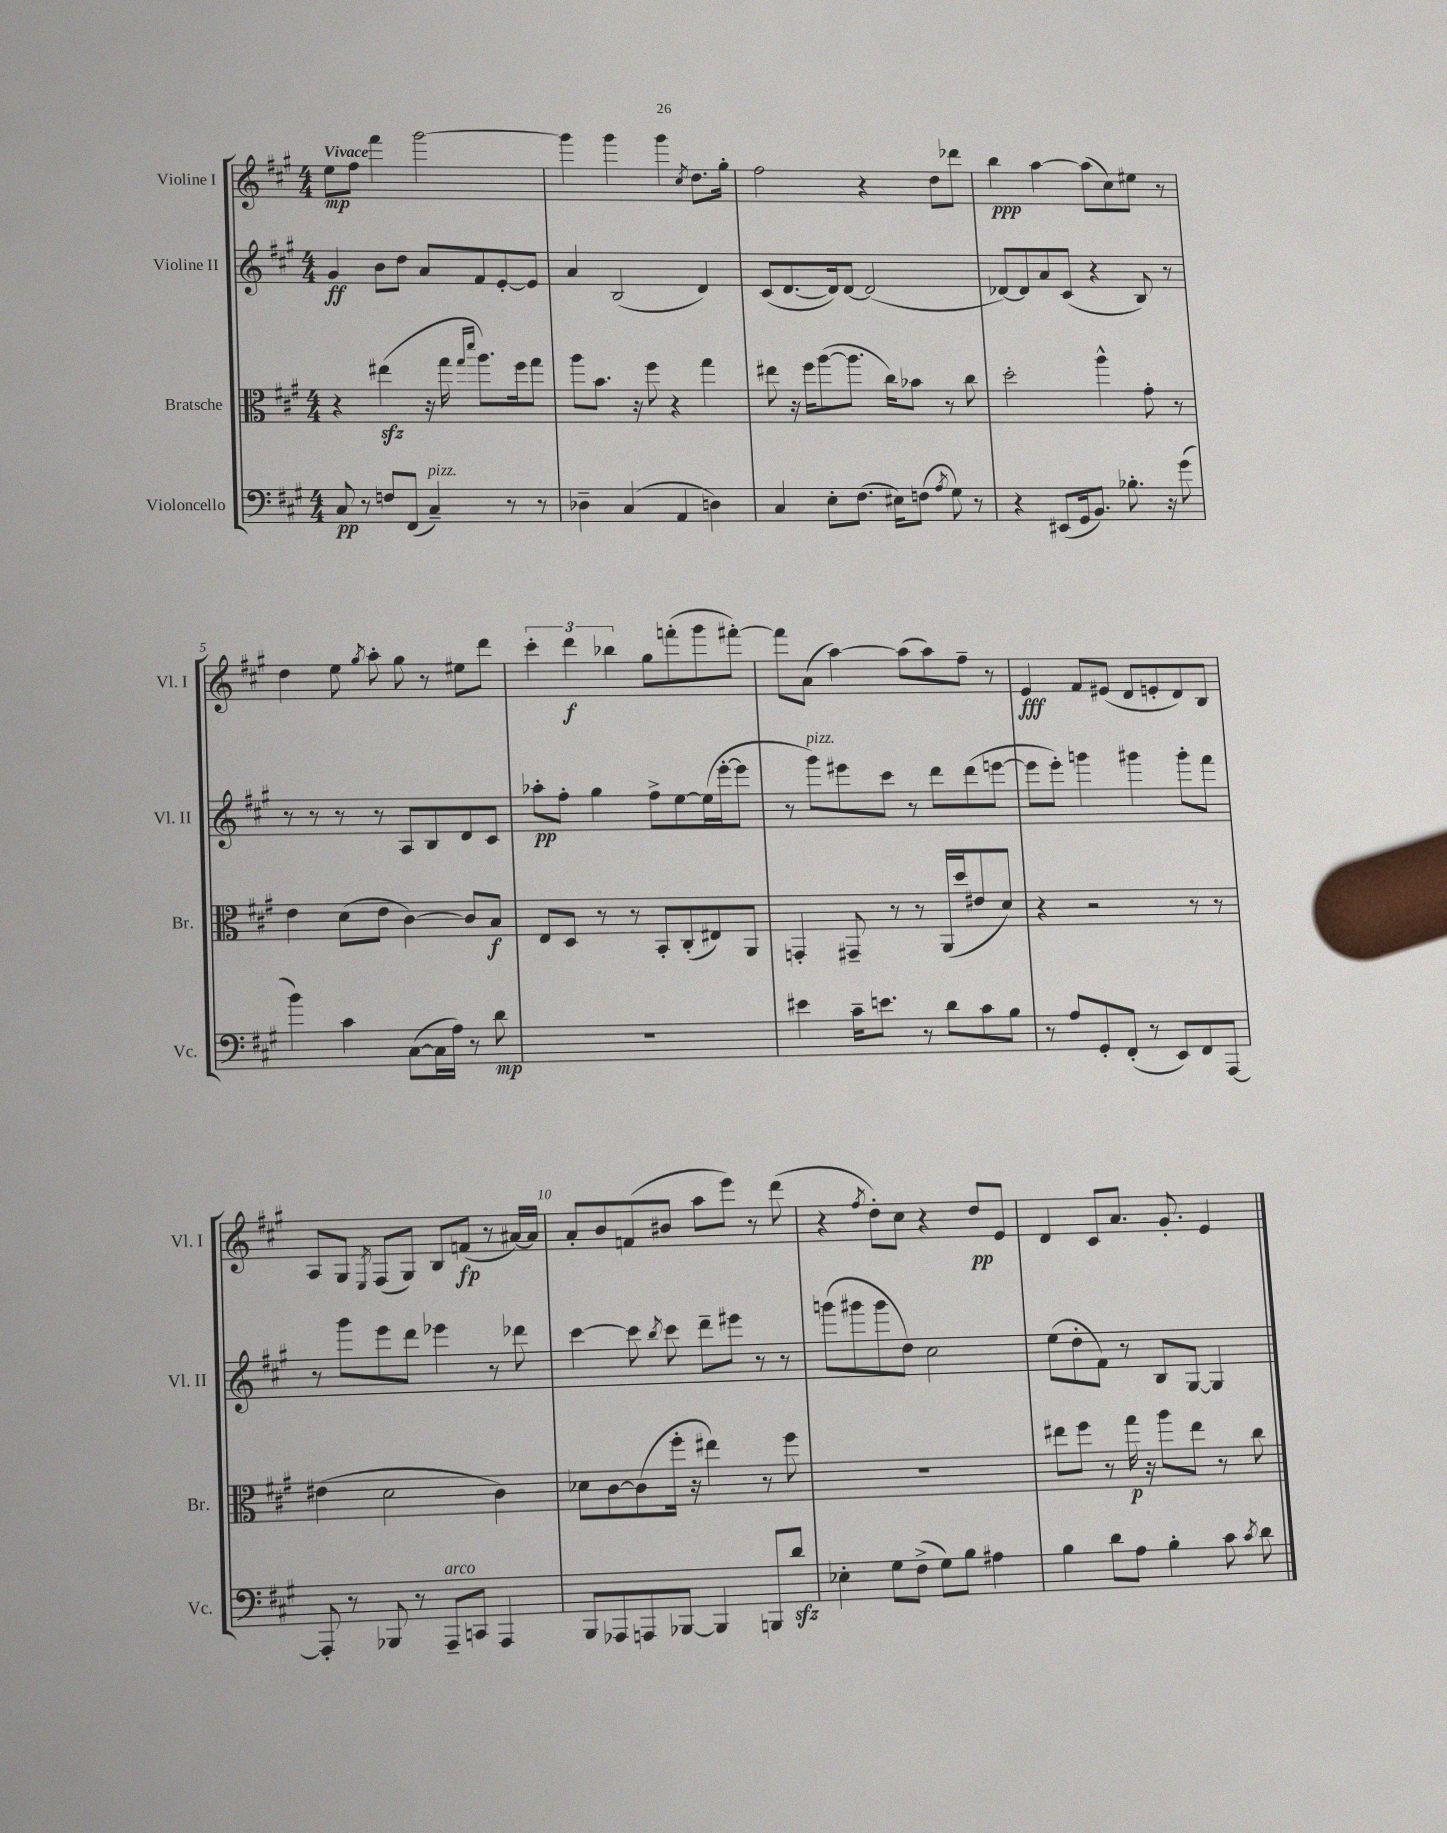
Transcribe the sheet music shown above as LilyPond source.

<<
\new StaffGroup <<
\new Staff = "s0" \with { instrumentName = "Violine I" shortInstrumentName = "Vl. I" } {
    \clef treble \key a \major \numericTimeSignature \time 4/4 \tempo "Vivace"
    \autoBeamOff e''8[\mp fis''8] fis'''4 gis'''2~ |
    gis'''4 gis'''4 gis'''4 \acciaccatura { cis''8 } d''8.[ gis''16]-. |
    fis''2 r4 d''8[ des'''8] |
    b''4\ppp a''4~ a''8[( cis''8) eis''8] r8 |
    d''4 e''8 \acciaccatura { gis''8 } a''8-. gis''8 r8 eis''8[ d'''8] |
    \tuplet 3/2 { cis'''4-. d'''4\f bes''4 } gis''8[ f'''8-.( gis'''8 fis'''8]~-.) |
    fis'''8[ a'8]( a''4~) a''8[( a''8) fis''8]-- r8 |
    e'4\fff fis'8[ eis'8]( d'8[ e'8-. d'8) b8] |
    a8[ gis8] \acciaccatura { e8 } fis8[( gis8]) b8[ f'8]\fp( r8 ais'16[~) ais'16] |
    a'8[-. b'8 f'8( bis'8] a''8[ e'''8]) r8 d'''8( |
    r4 \acciaccatura { fis''8 } d''8[-.) cis''8] r4 d''8[\pp e'8] |
    d'4 cis'8[ a'8.] gis'8.-. e'4 \bar "|." |
}
\new Staff = "s1" \with { instrumentName = "Violine II" shortInstrumentName = "Vl. II" } {
    \clef treble \key a \major \numericTimeSignature \time 4/4
    \autoBeamOff gis'4\ff b'8[ d''8] a'8[ fis'8 e'8~-. e'8] |
    a'4 b2( d'4) |
    cis'8[( d'8.~ d'16) d'8]~ d'2( |
    des'8[~) des'8 a'8 cis'8]( r4 b8) r8 |
    r8 r8 r8 r8 a8[ b8 d'8 cis'8] |
    aes''8[-.\pp fis''8]-. gis''4 fis''8[-> e''8~ e''16( e'''16~-. e'''8] |
    r8 gis'''8[^\markup { \italic "pizz." }) eis'''8 cis'''8] r8 d'''8[ d'''8( e'''8]~ |
    e'''8[ e'''8]-.) g'''4 gis'''4 gis'''8[-. fis'''8] |
    r8 gis'''8[ e'''8 d'''8] ees'''4 r8 des'''8 |
    cis'''4~ cis'''8 \acciaccatura { b''8 } cis'''8 d'''8[-- eis'''8] r8 r8 |
    g'''8[( gis'''8 gis'''8 d''8]) cis''2 |
    e''8[( d''8-. fis'8]) r8 b8[ gis8]~ gis4 \bar "|." |
}
\new Staff = "s2" \with { instrumentName = "Bratsche" shortInstrumentName = "Br." } {
    \clef alto \key a \major \numericTimeSignature \time 4/4
    \autoBeamOff r4 eis''4\sfz( r16 gis''16 \grace { gis''16[ d'''16] } a''8.[) fis''16 gis''8] |
    a''8[ b'8.] r16 fis''8 r4 gis''4 |
    eis''8 r16 fis''16[ a''8~( a''8.] cis''16[) bes'8] r8 cis''8 |
    d''2-. a''4-^ gis'8-. r8 |
    e'4 d'8[( e'8] cis'4~) cis'8[ b8]\f |
    e8[ d8] r8 r8 b,8[-. cis8-.( eis8) a,8] |
    g,4-. gis,8-- r8 r8 a,16[( d''16 eis'8 d'8]) |
    r4 r2 r8 r8 |
    eis'4( d'2 cis'4) |
    des'8[ cis'8~ cis'8( fis''16]-. r16 eis''4) r8 fis''8 |
    R1 |
    eis''8[ fis''8] r8 gis''16\p r16 a''8[ eis''8] r8 cis''8 \bar "|." |
}
\new Staff = "s3" \with { instrumentName = "Violoncello" shortInstrumentName = "Vc." } {
    \clef bass \key a \major \numericTimeSignature \time 4/4
    \autoBeamOff cis8\pp r8 f8[ fis,8]( cis4--^\markup { \italic "pizz." }) r8 r8 |
    des4-- cis4( a,4 d4) |
    cis4 e8[-. fis8.]( eis16[) f8]( \acciaccatura { a8 } gis8) r8 |
    r4 eis,8[( gis,16 b,8.]) bes8.-. r16 gis'8( |
    b'4) cis'4 cis8[~( cis16 a16]) r8 d'8\mp |
    R1 |
    eis'4 cis'16[-- e'8.] r8 d'8[ cis'8 b8] |
    r8 a8[ gis,8-. fis,8]-.( r8 e,8[) fis,8 a,,8]~ |
    a,,8-. r8 bes,,8 r8 a,,8[--^\markup { \italic "arco" } c,8] a,,4 |
    b,,8[ aes,,8 a,,8 bes,,8]~ bes,,4 b,,8[ d'8]\sfz |
    ees4-. gis8[ fis8]->( gis8[) b8] ais4 |
    b4 d'8[ a8] b4-. cis'8 \acciaccatura { cis'8 } d'8 \bar "|." |
}
>>
>>
\layout { \context { \Score \override BarNumber.break-visibility = ##(#f #t #t) barNumberVisibility = #(every-nth-bar-number-visible 5) } }
